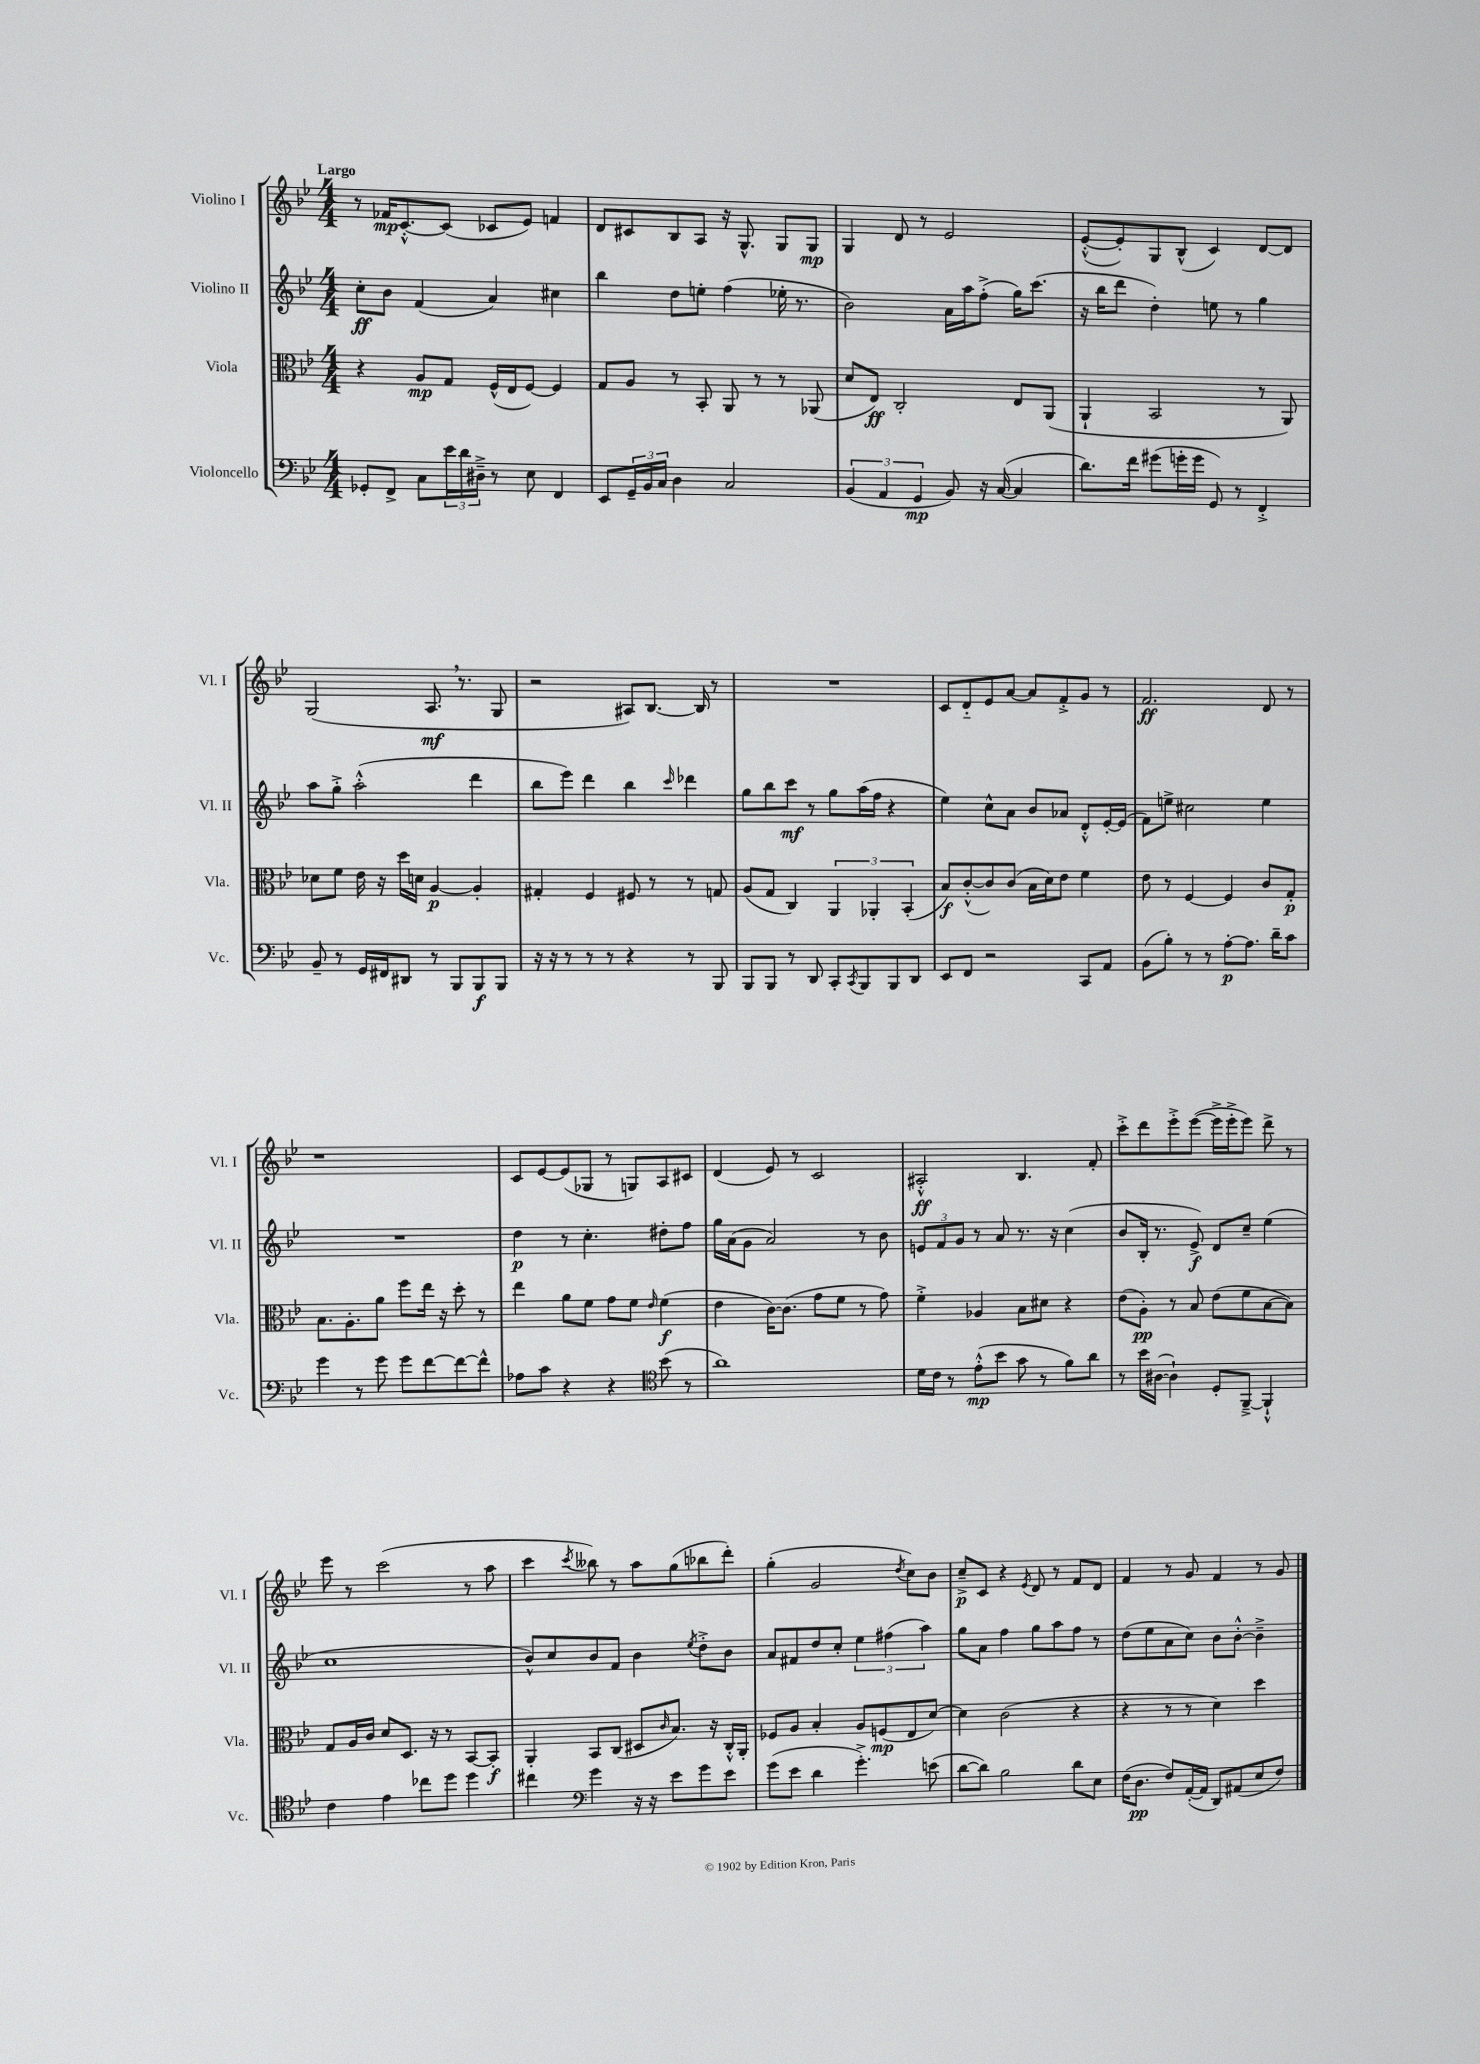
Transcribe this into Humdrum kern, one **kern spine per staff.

**kern	**dynam	**kern	**dynam	**kern	**dynam	**kern	**dynam
*part4	*part4	*part3	*part3	*part2	*part2	*part1	*part1
*staff4	*staff4	*staff3	*staff3	*staff2	*staff2	*staff1	*staff1
*I"Violoncello	*	*I"Viola	*	*I"Violino II	*	*I"Violino I	*
*I'Vc.	*	*I'Vla.	*	*I'Vl. II	*	*I'Vl. I	*
*clefF4	*	*clefC3	*	*clefG2	*	*clefG2	*
*k[b-e-]	*	*k[b-e-]	*	*k[b-e-]	*	*k[b-e-]	*
*M4/4	*	*M4/4	*	*M4/4	*	*M4/4	*
=1	=1	=1	=1	=1	=1	=1	=1
!	!	!	!	!	!	!LO:TX:a:B:t=Largo	!
8GG-X'/L	.	4r	.	8cc'\L	ff	8r	.
8FF^/J	.	.	.	8b-\J	.	16f-X/KL	mp
.	.	.	.	.	.	[8.c'^^/	.
8C\L	.	8A/L	mp	(4f/	.	.	.
24e-\L	.	8G/J	.	.	.	(8c/J]	.
24d\	.	.	.	.	.	.	.
24D#X~^\JJ	.	.	.	.	.	.	.
8r	.	(16F^^/LL	.	4a/)	.	8c-X/L	.
.	.	16E-/J	.	.	.	.	.
8E-\	.	[8F/J)	.	.	.	8e-/J)	.
4FF/	.	4F/]	.	4cc#X\	.	4fn/	.
=2	=2	=2	=2	=2	=2	=2	=2
8EE-/L	.	8G/L	.	4bb-\	.	8d/L	.
24GG~/L	.	8A/J	.	.	.	8c#X/	.
24BB-/	.	.	.	.	.	.	.
24C/JJ	.	.	.	.	.	.	.
4D\	.	8r	.	8dd\L	.	8B-/	.
.	.	8BB-'/	.	8een'\J	.	8A/J	.
2C/	.	8AA/	.	(4ff\	.	16r	.
.	.	.	.	.	.	8.G^^/	.
.	.	8r	.	.	.	.	.
.	.	8r	.	16ee-X'\	.	8G/L	.
.	.	.	.	8.r	.	.	.
.	.	(8AA-X/	.	.	.	8G/J	mp
=3	=3	=3	=3	=3	=3	=3	=3
(6BB-/	.	8d/L	.	2b-\)	.	4G/	.
.	.	8E-/J)	ff	.	.	.	.
6AA/	.	.	.	.	.	.	.
.	.	2C'/	.	.	.	8d/	.
6GG/	mp	.	.	.	.	.	.
.	.	.	.	.	.	8r	.
8BB-/)	.	.	.	16a\LL	.	2e-/	.
.	.	.	.	16aa\J	.	.	.
16r	.	.	.	(8ff'^\J	.	.	.
([16C/	.	.	.	.	.	.	.
4C/]	.	8E-/L	.	16gg\KL)	.	.	.
.	.	.	.	(8.ccc\J	.	.	.
.	.	(8AA/J	.	.	.	.	.
=4	=4	=4	=4	=4	=4	=4	=4
8.d\L)	.	4AA`/	.	16r	.	([8e-'^^/L	.
.	.	.	.	16bb-\KL	.	.	.
.	.	.	.	8ddd\J	.	8e-'/])	.
16f\Jk	.	.	.	.	.	.	.
(8g#X\L	.	2BB-/	.	4dd'\)	.	8G/	.
16gn'\L	.	.	.	.	.	(8B-^^/J	.
16g\JJ	.	.	.	.	.	.	.
8GG/)	.	.	.	8een\	.	4c/)	.
8r	.	.	.	8r	.	.	.
4FF'^/	.	8r	.	4gg\	.	[8d/L	.
.	.	8AA/)	.	.	.	8d/J]	.
!!LO:LB:g=z
=5	=5	=5	=5	=5	=5	=5	=5
8BB-~/	.	8d-X\L	.	8aa\L	.	(2G/	.
8r	.	8f\J	.	8gg'^\J	.	.	.
16GG/LL	.	16e-\	.	(2aa'^^\	.	.	.
16FF#X/J	.	16r	.	.	.	.	.
8DD#X/J	.	16dd\LL	.	.	.	.	.
.	.	16dn\JJ	.	.	.	.	.
8r	.	[4A/	p	.	.	8.A,/	mf
8BBB-/L	.	.	.	.	.	.	.
.	.	.	.	.	.	8.r	.
8BBB-/	f	4A'/]	.	4ddd\	.	.	.
8BBB-/J	.	.	.	.	.	8G/	.
=6	=6	=6	=6	=6	=6	=6	=6
16r	.	4G#X'/	.	8bb-\L	.	2r	.
16r	.	.	.	.	.	.	.
8r	.	.	.	8eee-\J)	.	.	.
8r	.	4F/	.	4ddd\	.	.	.
8r	.	.	.	.	.	.	.
4r	.	8F#X/	.	4bb-\	.	8A#X/L)	.
.	.	8r	.	.	.	[8.B-/J	.
.	.	.	.	16qqccc/	.	.	.
8r	.	8r	.	4ddd-X\	.	.	.
.	.	.	.	.	.	16B-/]	.
8BBB-/	.	8Gn/	.	.	.	8r	.
=7	=7	=7	=7	=7	=7	=7	=7
8BBB-/L	.	(8A/L	.	8gg\L	.	1r	.
8BBB-/J	.	8G/J	.	8bb-\	.	.	.
8r	.	4C/)	.	8ccc\J	mf	.	.
8DD/	.	.	.	8r	.	.	.
8CC'/L	.	6AA/	.	8gg\L	.	.	.
8qCC/	.	.	.	.	.	.	.
8BBB-/	.	.	.	(16aa\L	.	.	.
.	.	6AA-X'/	.	.	.	.	.
.	.	.	.	16ff\JJ	.	.	.
8BBB-/	.	.	.	4r	.	.	.
.	.	(6BB-'/	.	.	.	.	.
8DD/J	.	.	.	.	.	.	.
=8	=8	=8	=8	=8	=8	=8	=8
8EE-/L	.	8B-/L)	f	4ee-\)	.	8c/L	.
8FF/J	.	([8c'^^/	.	.	.	8d/	.
2r	.	8c/])	.	8cc^^\L	.	8e-/	.
.	.	(8c/J	.	8a\J	.	[8a/J	.
.	.	16B-\LL	.	8b-/L	.	8a/L]	.
.	.	16d\J)	.	.	.	.	.
.	.	8e-\J	.	8a-X/J	.	8f'^/	.
8CC/L	.	4f\	.	8d'^^/L	.	8g/J	.
8AA/J	.	.	.	[16e-'/L	.	8r	.
.	.	.	.	(16e-/JJ]	.	.	.
=9	=9	=9	=9	=9	=9	=9	=9
(8BB-\L	.	8e-\	.	8f\L)	.	2.f/	ff
8B-'\J)	.	8r	.	8een^\J	.	.	.
8r	.	[4F/	.	2cc#X\	.	.	.
8r	.	.	.	.	.	.	.
[8A'\L	p	4F/]	.	.	.	.	.
8.A\J]	.	.	.	.	.	.	.
.	.	8c/L	.	4ee\	.	8d/	.
16d~\KL	.	.	.	.	.	.	.
8c\J	.	8G'/J	p	.	.	8r	.
!!LO:LB:g=z
=10	=10	=10	=10	=10	=10	=10	=10
4g\	.	8.B-\L	.	1r	.	1r	.
.	.	8.A'\	.	.	.	.	.
8r	.	.	.	.	.	.	.
8g\	.	8a\J	.	.	.	.	.
8g\L	.	8ff\L	.	.	.	.	.
[8f\	.	16ee-\Jk	.	.	.	.	.
.	.	16r	.	.	.	.	.
8f\_	.	8dd'\	.	.	.	.	.
8f^^\J]	.	8r	.	.	.	.	.
=11	=11	=11	=11	=11	=11	=11	=11
8A-X\L	.	4ee-\	.	4dd\	p	8c/L	.
8c\J	.	.	.	.	.	[8e-/	.
4r	.	8a\L	.	8r	.	(8e-/]	.
.	.	8f\J	.	4.cc'\	.	8G-X/J	.
4r	.	8g\L	.	.	.	8r	.
.	.	8f\J	.	.	.	8Gn/L)	.
*clefC4	*	*	*	*	*	*	*
.	.	16qqe-/	.	.	.	.	.
(8b-\	.	(4f\	f	8dd#X'\L	.	8A/	.
8r	.	.	.	8ff\J	.	8c#X/J	.
=12	=12	=12	=12	=12	=12	=12	=12
1a)	.	4e-\	.	16gg\LL	.	(4d/	.
.	.	.	.	(16a\J	.	.	.
.	.	.	.	8g\J	.	.	.
.	.	[16c\KL)	.	2a/)	.	8e-/)	.
.	.	(8.c\J]	.	.	.	.	.
.	.	.	.	.	.	8r	.
.	.	8g\L	.	.	.	2c/	.
.	.	8f\J	.	.	.	.	.
.	.	8r	.	8r	.	.	.
.	.	8g\)	.	8b-\	.	.	.
=13	=13	=13	=13	=13	=13	=13	=13
16d\LL	.	4f'^\	.	12en/L	.	2A#X'^^/	ff
16c\JJ	.	.	.	.	.	.	.
.	.	.	.	12f/	.	.	.
8r	.	.	.	.	.	.	.
.	.	.	.	12g/J	.	.	.
(8e-'^^\L	mp	4A-X/	.	8r	.	.	.
8b-\J	.	.	.	8a/	.	.	.
8g\	.	8B-\L	.	8.r	.	4.B-/	.
8r	.	8d#X\J	.	.	.	.	.
.	.	.	.	16r	.	.	.
8f\L)	.	4r	.	(4cc\	.	.	.
8a\J	.	.	.	.	.	8f'/	.
=14	=14	=14	=14	=14	=14	=14	=14
8r	.	(8e-\L	.	8b-/L	.	8ccc'^\L	.
16b-\LL	.	8A'\J)	pp	16B-'/Jk	.	8ddd\	.
([16A#X\JJ	.	.	.	8.r	.	.	.
4A#`\])	.	8r	.	.	.	8eee-'^\	.
.	.	8B-/	.	8e-^/)	f	([8eee-\J	.
8D'/L	.	(8e-\L	.	8d/L	.	16eee-^\LL]	.
.	.	.	.	.	.	16eee-'^\J	.
[8FF~^/J	.	8f\	.	8cc~/J	.	8eee-\J)	.
4FF`^^/]	.	[8B-\	.	(4ee-\	.	8ddd^\	.
.	.	8B-\J])	.	.	.	8r	.
!!LO:LB:g=z
=15	=15	=15	=15	=15	=15	=15	=15
4c\	.	8G/L	.	1cc	.	8eee-\	.
.	.	16A/L	.	.	.	8r	.
.	.	16c/JJ	.	.	.	.	.
4e-\	.	8d/L	.	.	.	(2ccc\	.
.	.	8.D/J	.	.	.	.	.
8cc-X\L	.	.	.	.	.	.	.
.	.	16r	.	.	.	.	.
8dd\J	.	8r	.	.	.	.	.
4dd\	.	[8BB-/L	.	.	.	8r	.
.	.	8BB-'/J]	f	.	.	8aa\	.
=16	=16	=16	=16	=16	=16	=16	=16
4cc#X\	.	4AA'/	.	8b-^^/L)	.	4ccc\	.
.	.	.	.	8cc/	.	.	.
*clefF4	*	*	*	*	*	*	*
.	.	.	.	.	.	8qccc/	.
4g\	.	8BB-/L	.	8b-/	.	8bb--X\)	.
.	.	(8C/J	.	8f/J	.	8r	.
16r	.	8D#X/L	.	4b-\	.	8aa\L	.
16r	.	.	.	.	.	.	.
.	.	16qqc/	.	.	.	.	.
8e-\L	.	8.B-/J)	.	.	.	(8gg\	.
.	.	.	.	8qee-/	.	.	.
8g\	.	.	.	8dd'^\L	.	8bb-X\	.
.	.	16r	.	.	.	.	.
8e-\J	.	16C'^^/LL	.	8b-\J	.	8ddd'\J)	.
.	.	16AA'/JJ	.	.	.	.	.
=17	=17	=17	=17	=17	=17	=17	=17
(8g\L	.	8F-X/L	.	8a/L	.	(4gg'\	.
8e-\J	.	8A/J	.	8f#X/	.	.	.
4d\	.	4B-'/	.	8dd/	.	2g/	.
.	.	.	.	8cc'/J	.	.	.
4.g'^\)	.	8A/L	.	6ee-\	.	.	.
.	.	(8Fn/	mp	.	.	.	.
.	.	.	.	(6ff#X\	.	.	.
.	.	.	.	.	.	8qdd/	.
.	.	8E-/	.	.	.	8cc\L)	.
.	.	.	.	6aa\)	.	.	.
(8en\	.	[8d/J)	.	.	.	8b-\J	.
=18	=18	=18	=18	=18	=18	=18	=18
[8d\L	.	4d\]	.	8gg\L	.	8cc~^/L	p
8d\J])	.	.	.	8a\J	.	8c/J	.
2B-\	.	(2c\	.	4ff\	.	4r	.
.	.	.	.	.	.	8qe-/	.
.	.	.	.	8gg\L	.	8d/	.
.	.	.	.	8aa\	.	8r	.
8d\L	.	4r	.	8ff\J	.	8f/L	.
8E-\J	.	.	.	8r	.	8d/J	.
=19	=19	=19	=19	=19	=19	=19	=19
(16F\KL	.	4r	.	(8dd\L	.	4f/	.
8.D\J	pp	.	.	.	.	.	.
.	.	.	.	8ee-\	.	.	.
8F/L)	.	8r	.	8a\	.	8r	.
([16AA'/L	.	8r	.	8cc\J)	.	8g/	.
16AA/JJ]	.	.	.	.	.	.	.
8DD/L)	.	4d\)	.	8b-\L	.	4f/	.
(8AA#X/	.	.	.	[8b-'^^\J	.	.	.
8E-/	.	4dd\	.	4b-~^\]	.	8r	.
8F/J)	.	.	.	.	.	8g/	.
==	==	==	==	==	==	==	==
*-	*-	*-	*-	*-	*-	*-	*-
